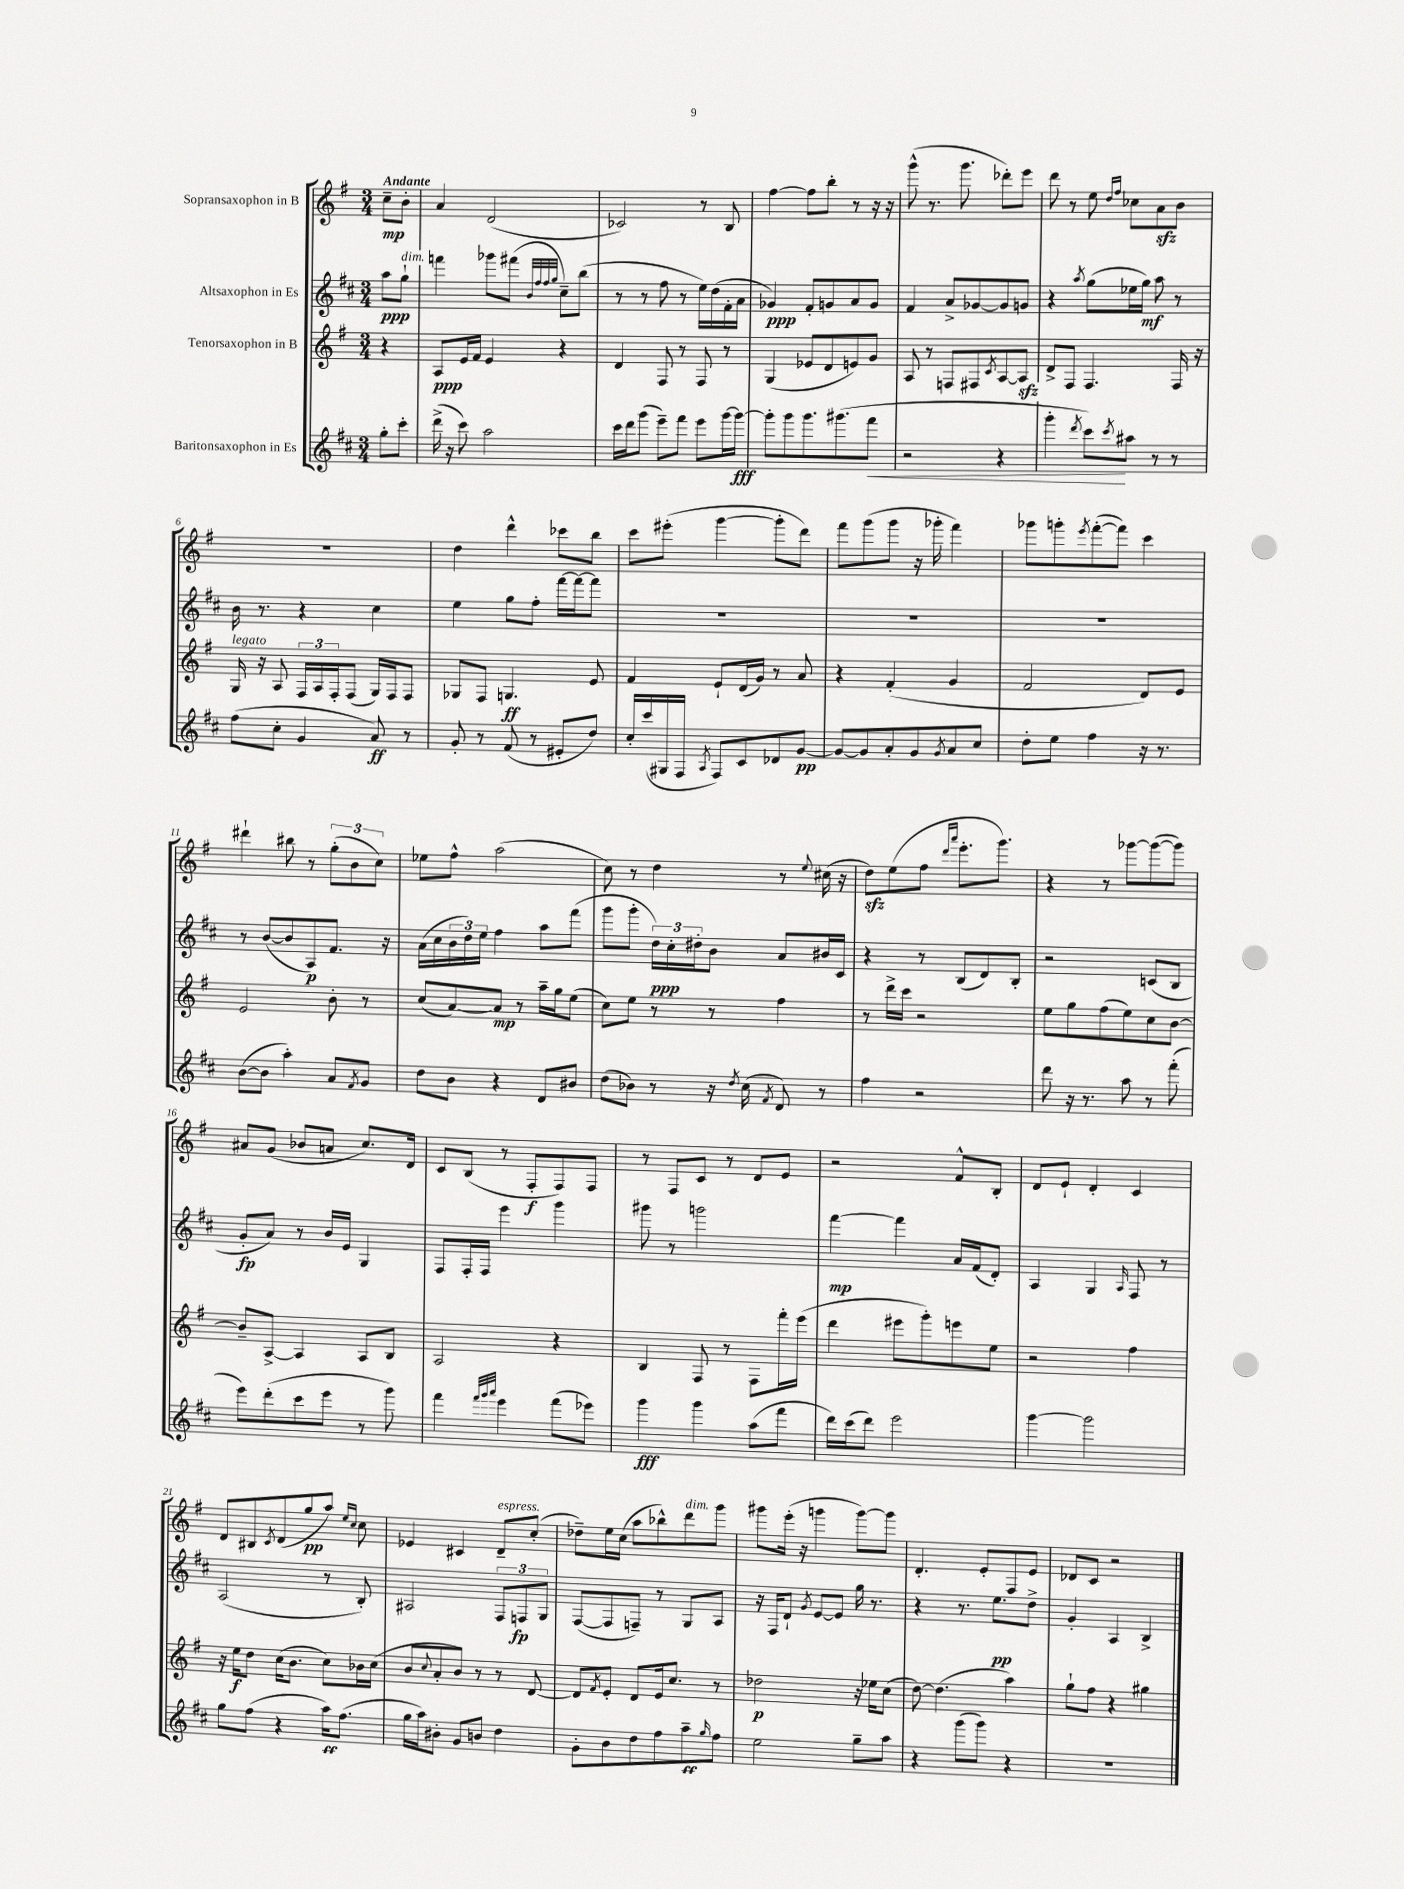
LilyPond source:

<<
\new StaffGroup <<
\new Staff = "s0" \with { instrumentName = "Sopransaxophon in B" } {
    \clef treble \key g \major \numericTimeSignature \time 3/4 \partial 4 \tempo "Andante"
    c''8--\mp b'8-. |
    a'4 d'2( |
    ces'2) r8 b8 |
    fis''4~ fis''8 b''8-. r8 r16 r16 |
    g'''8-^( r8. g'''8. des'''8-.) e'''8 |
    d'''8 r8 e''8 \grace { d''16 fis''16 } ces''8 a'8\sfz b'8 |
    r2. |
    d''4 d'''4-^ ces'''8 b''8 |
    c'''8 eis'''8-.( g'''4~ g'''8-. d'''8) |
    fis'''8 g'''8( g'''8 r16 ges'''16-. fis'''4) |
    ges'''8 g'''8-. \acciaccatura { e'''8 } fis'''8~-.( fis'''8) c'''4 |
    dis'''4-! bis''8 r8 \tuplet 3/2 { g''8-.( b'8 c''8) } |
    ees''8 fis''8-^ a''2( |
    c''8) r8 d''4 r8 \appoggiatura { e''8 } cis''16( r16 |
    d''8\sfz) e''8( fis''8 \grace { d'''16 a'''16 } e'''8.-. g'''8.) |
    r4 r8 ges'''8~ ges'''8~( ges'''8) |
    ais'8 g'8( bes'8 a'8 c''8.) d'16 |
    c'8 b8( r8 fis8-.\f fis8) fis8 |
    r8 fis8 c'8 r8 d'8 e'8 |
    r2 fis'8-^ b8-. |
    d'8 e'8-! d'4-. c'4 |
    d'8 bis8 \acciaccatura { c'8 } d'8( g''8\pp a''8) \grace { e''16 c''16 } c''8 |
    ees'4 cis'4 d'8--^\markup { \italic "espress." } c''8-.( |
    des''8--) e''16 c''16( a''8 bes''8-^) d'''8^\markup { \italic "dim." } g'''8 |
    gis'''8 e'''16-.( r16 g'''4 g'''8~) g'''8 |
    d'4.-. e'8-. fis8 e'8 |
    des'8 c'8 r2 \bar "|." |
}
\new Staff = "s1" \with { instrumentName = "Altsaxophon in Es" } {
    \clef treble \key d \major \numericTimeSignature \time 3/4 \partial 4
    a''8\ppp g''8-!^\markup { \italic "dim." } |
    f'''4 ges'''8 fis'''8( \grace { b'32 fis''32 fis''32 g''32 } cis''8--) b''8( |
    r8 r8 fis''8 r8 e''16) d''16( fis'16-. a'16 |
    ges'4\ppp) fis'8-. g'8 a'8 g'8 |
    fis'4 a'8-> ges'8~ ges'8 g'8 |
    r4 \acciaccatura { a''8 } g''8( ees''16 g''16\mf) a''8 r8 |
    b'16 r8. r4 cis''4 |
    e''4 g''8 fis''8-. fis'''16~ fis'''16~ fis'''8 |
    R2. |
    R2. |
    R2. |
    r8 b'8~( b'8 a8\p) fis'8. r16 |
    a'16( cis''16 \tuplet 3/2 { b'16 d''16) e''16 } fis''4 a''8 fis'''8( |
    g'''8 g'''8-. \tuplet 3/2 { d''16\ppp) cis''16-. dis''16-. } b'8 a'8 bis'16 cis'16 |
    r4 r8 b8( d'8) b8-. |
    r2 c'8( b8 |
    g'8-.\fp a'8) r8 b'16 e'16 g4 |
    fis8 fis16-. fis16 e'''4 g'''4 |
    gis'''8 r8 g'''2 |
    fis'''4~\mp fis'''4 a'16 fis'16( d'8-.) |
    a4 g4 \grace { a16 } fis8 r8 |
    a2( r8 b8-.) |
    ais2 \tuplet 3/2 { fis8 f8\fp g8 } |
    fis8~( fis8 f8--) r8 g8 a8 |
    r16 fis16 d'8-! \acciaccatura { g'8 } e'8~ e'8 g''16 r8. |
    r4 r8. e''8.\pp d''8-> |
    g'4-. a4 b4-> \bar "|." |
}
\new Staff = "s2" \with { instrumentName = "Tenorsaxophon in B" } {
    \clef treble \key g \major \numericTimeSignature \time 3/4 \partial 4
    r4 |
    a8\ppp e'16 fis'16 e'4 r4 |
    d'4 fis8 r8 fis8 r8 |
    g4( ees'8 d'8 e'8) g'8 |
    a8 r8 f8 fis8 \acciaccatura { c'8 } a8~ a8\sfz |
    d'8-> fis8 fis4. fis16 r16 |
    g16^\markup { \italic "legato" } r16 a8 \tuplet 3/2 { fis16 a16 fis16-. } fis8( g16) fis16 fis8 |
    ges8 fis8 g4.\ff e'8 |
    fis'4 e'8-! d'16( g'16) r8 a'8 |
    r4 fis'4-.( g'4 |
    fis'2 d'8) e'8 |
    e'2 b'8-. r8 |
    c''8( a'8~) a'8\mp r8 a''16-- g''16 e''8( |
    c''8) e''8 r8 r8 fis''4 |
    r8 d'''16-> c'''16 r2 |
    e''8 g''8 fis''8( e''8) c''8 b'8~ |
    b'8-- a8~-> a4 a8 b8 |
    a2 r4 |
    b4 fis8 r8 fis8 fis'''16-. e'''16( |
    d'''4 eis'''8 g'''8-.) e'''8 e''8 |
    r2 fis''4 |
    r16 e''16\f d''8 c''16( b'8. c''8) bes'16 c''16( |
    b'8 \appoggiatura { c''8 } a'8-. b'8) r8 r8 d'8~ |
    d'8 \acciaccatura { fis'8 } e'8-. d'8 e'16 c''8. r8 |
    des''2\p r16 ees''16 c''8( |
    d''8~) d''4.( a''4) |
    g''8-! fis''8 r4 gis''4 \bar "|." |
}
\new Staff = "s3" \with { instrumentName = "Baritonsaxophon in Es" } {
    \clef treble \key d \major \numericTimeSignature \time 3/4 \partial 4
    g''8-. cis'''8-. |
    d'''16->( r16 cis'''8) a''2 |
    cis'''16 d'''16 g'''8( e'''8--) fis'''8 e'''8 g'''16~ g'''16~\fff |
    g'''8-. g'''8 g'''8. gis'''8.( fis'''8\< |
    r2 r4 |
    g'''4-. \acciaccatura { d'''8 } cis'''8\!) \acciaccatura { cis'''8 } ais''8 r8 r8 |
    fis''8( cis''8-. g'4 a'8\ff) r8 |
    g'8-. r8 fis'8( r8 eis'8-. d''8) |
    cis''16-. cis'''16( gis16 fis16 \acciaccatura { a8 } fis8) cis'8 des'8 g'8~\pp |
    g'8~ g'8 a'8-. g'8 \acciaccatura { g'8 } a'8 cis''8 |
    d''8-. e''8 fis''4 r16 r8. |
    b'8~( b'8 a''4-.) a'8 \acciaccatura { fis'8 } g'8 |
    d''8 b'8 r4 d'8 bis'8 |
    d''8( bes'8) r8 r16 \acciaccatura { d''8 } cis''16( \acciaccatura { fis'8 } d'8) r8 |
    fis''4 r2 |
    d'''8 r16 r8. a''8 r8 fis'''8-.( |
    e'''8) d'''8-.( cis'''8 e'''8 r8 g'''8) |
    fis'''4 \grace { fis'''32 g'''32 a'''32 } e'''4 fis'''8( ees'''8) |
    g'''4\fff g'''4 a''8( fis'''8 |
    d'''16) cis'''16( d'''8) e'''2 |
    g'''4~ g'''2 |
    g''8 fis''8( r4 a''16\ff) fis''8.( |
    g''16 a''16) bis'8-. g'8 b'8 d''4 |
    g'8-. b'8 d''8 fis''8 a''8--\ff \grace { g''16 } fis''8 |
    e''2 g''8-- a''8 |
    r4 g'''8( g'''8) r4 |
    R2. \bar "|." |
}
>>
>>
